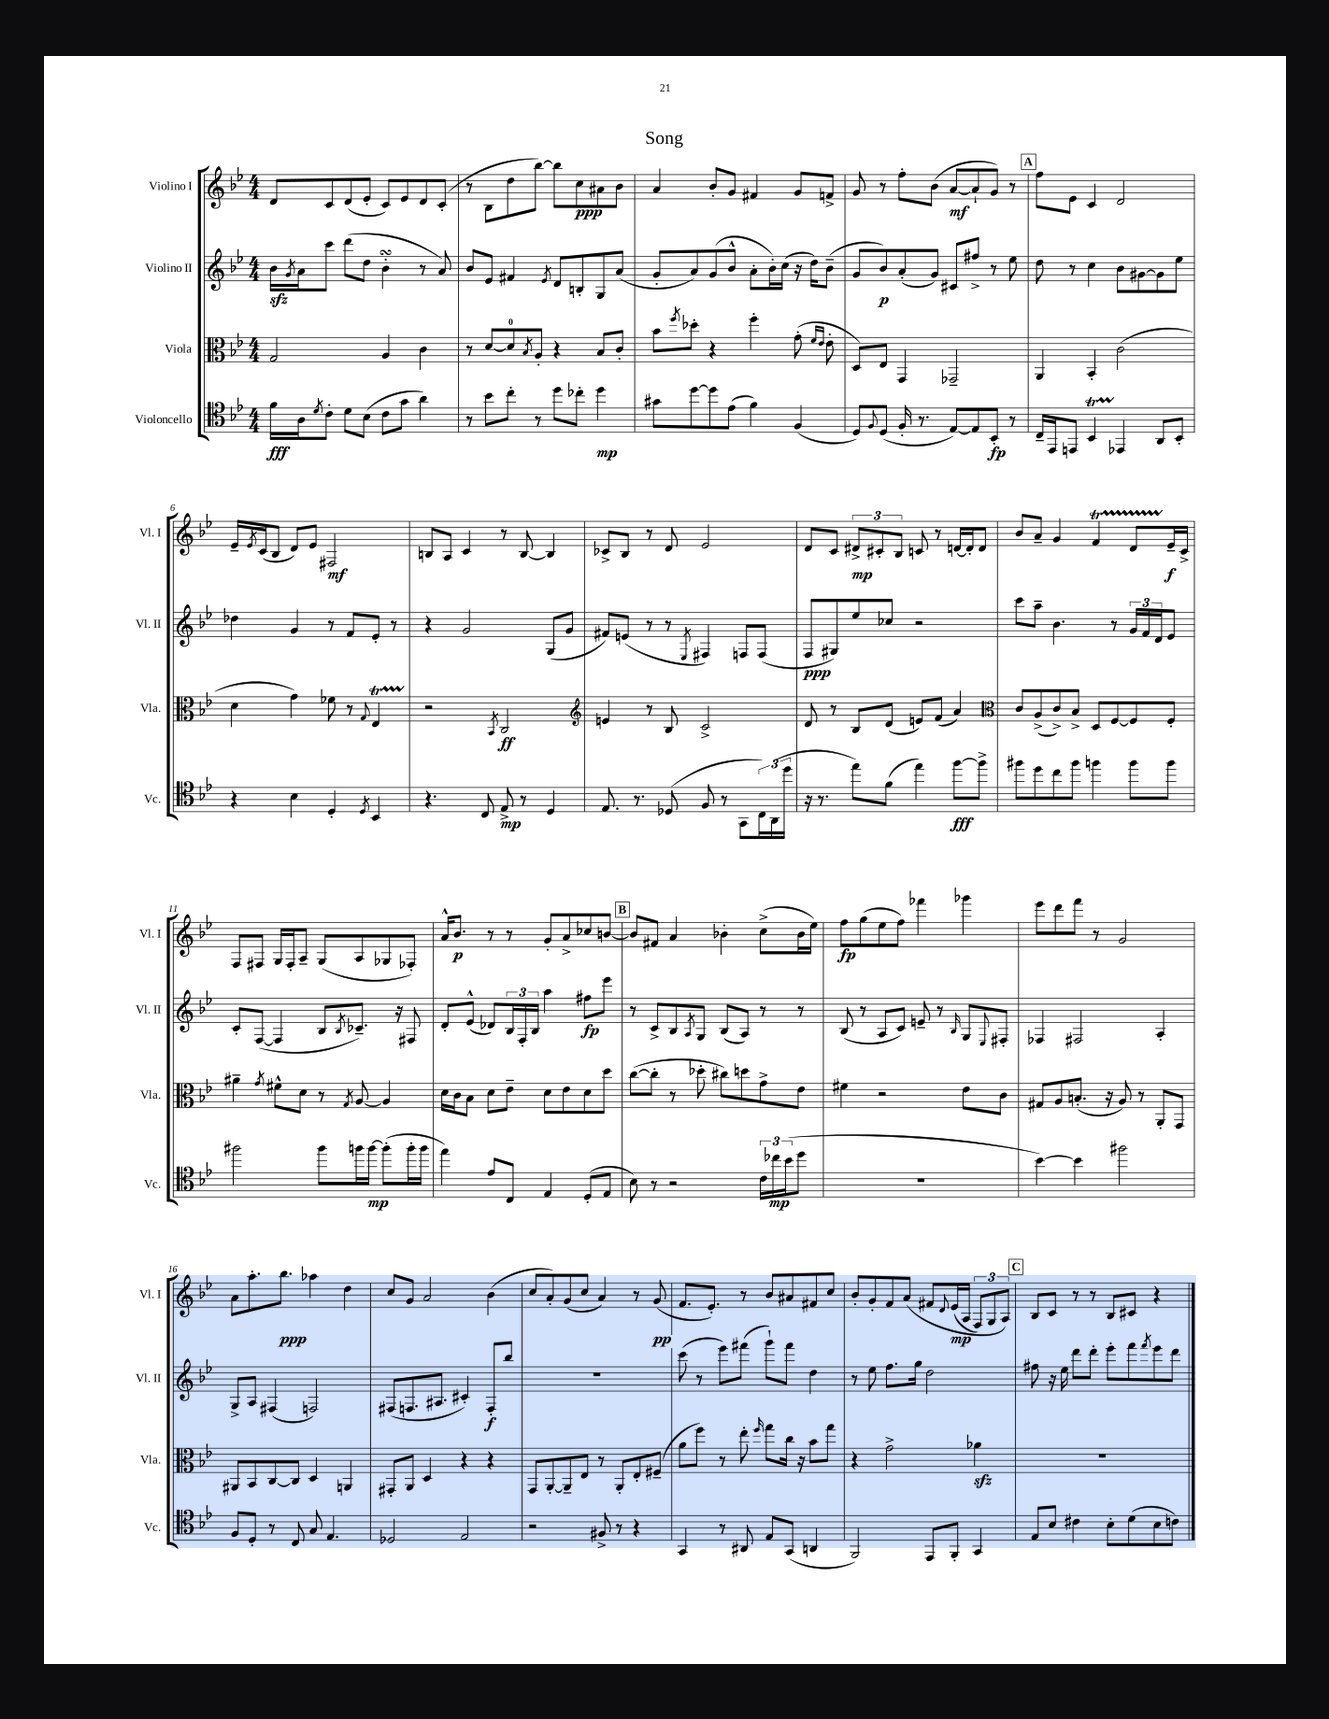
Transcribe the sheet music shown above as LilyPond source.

\header { title = "Song" }
<<
\new StaffGroup <<
\new Staff = "s0" \with { instrumentName = "Violino I" shortInstrumentName = "Vl. I" } {
    \clef treble \key bes \major \numericTimeSignature \time 4/4
    d'8 c'8 d'8( ees'8-. c'8) ees'8 d'8 c'8-.( |
    r8 bes8 d''8 bes''8~) bes''8 c''8\ppp ais'8 bes'8 |
    a'4 bes'8-. g'8 fis'4 g'8 f'8-> |
    g'8 r8 f''8-. bes'8( a'8~\mf a'8-! g'8) r8 |
    \mark \markup { \box "A" } f''8 ees'8 c'4 d'2 |
    ees'16-- \acciaccatura { ees'8 } c'16( bes8 d'8) ees'8 fis2\mf |
    b8 a8 c'4 r8 b8~ b4 |
    ces'8-> bes8 r8 d'8 ees'2 |
    d'8 c'8 \tuplet 3/2 { dis'8->\mp cis'8-. bes8 } c'8 r8 d'16~ d'16-. d'8 |
    bes'8 a'8-- g'4 f'4\startTrillSpan d'8 ees'16--\stopTrillSpan\f c'16-> |
    f8 fis8 g16 fis16-. a8-- g8( a8 ges8 fes8-.) |
    a'16-^ bes'8.\p r8 r8 g'8-. a'8-> ces''8 b'8~ |
    \mark \markup { \box "B" } b'8 fis'8 a'4 bes'4-. c''8->( bes'16 ees''16) |
    f''8\fp g''8( ees''8 f''8) fes'''4 ges'''4 |
    ees'''8 d'''8 f'''8 r8 g'2 |
    a'8 a''8.-. bes''8.\ppp aes''4 d''4 |
    c''8 g'8 a'2 bes'4( |
    c''8 a'8-.) g'8( c''8 a'4) r8 g'8\pp( |
    f'8. ees'8.-.) r8 bes'8 ais'8 fis'8 c''8 |
    bes'8-. g'8-. f'8 a'8\( fis'8 \appoggiatura { d'8 } ees'16\mp( a16 \tuplet 3/2 { f8) g8 a8\) } |
    \mark \markup { \box "C" } bes8 c'8 r8 r8 bes8 cis'8 r4 \bar "|." |
}
\new Staff = "s1" \with { instrumentName = "Violino II" shortInstrumentName = "Vl. II" } {
    \clef treble \key bes \major \numericTimeSignature \time 4/4
    bes'16\sfz \acciaccatura { g'8 } a'16 c'''8 d'''8( d''8 bes'4-.\turn r8 a'8) |
    bes'8 ees'8 fis'4 \acciaccatura { ees'8 } d'8 b8-. g8 a'8( |
    g'8-. a'8) g'8( bes'8-^ a'8-. bes'16-.) c''16( r16 d''16) bes'8--( |
    g'8 bes'8\p) a'8-.( g'8) cis'8 fis''8-> r8 ees''8 |
    \mark \markup { \box "A" } d''8 r8 c''4 bes'8 gis'8~ gis'8 ees''8 |
    des''4 g'4 r8 f'8 ees'8-. r8 |
    r4 g'2 g8( g'8 |
    fis'8) e'8( r8 r8 \acciaccatura { ees8 } fis4) f8 f8( |
    f8\ppp gis8) ees''8 ces''8 r2 |
    c'''8 a''8-- bes'4. r8 \tuplet 3/2 { g'16 f'16 d'16 } ees'8 |
    c'8-. f8~( f4 bes8 \acciaccatura { bes8 } ces'8.--) r16 fis8 |
    d'8-. ees'8-^( des'8) \tuplet 3/2 { bes16 f16-. bes16 } a''4 fis''8\fp ees'''8 |
    \mark \markup { \box "B" } r8 c'8-> bes8 \acciaccatura { a8 } g8 bes8( a8) r8 r8 |
    bes8( r8 a8 c'8) e'8-- r8 \grace { bes16 } g8 \appoggiatura { ees8 } fis8-. |
    fes4 fis2 a4-. |
    g8-> a8 fis4( f2) |
    fis8( f8. ais8. cis'4-.) f8-.\f bes''8 |
    R1 |
    c'''8( r8 ees'''8) fis'''8( g'''8-!) fis'''8 d''4 |
    r8 ees''8 f''8. g''16 d''2 |
    \mark \markup { \box "C" } fis''8 r16 ees''16 d'''8 d'''8-. ees'''8-. f'''8 \acciaccatura { f'''8 } ees'''8 d'''8 \bar "|." |
}
\new Staff = "s2" \with { instrumentName = "Viola" shortInstrumentName = "Vla." } {
    \clef alto \key bes \major \numericTimeSignature \time 4/4
    g2 a4 c'4 |
    r8 d'8~ d'8-0 \acciaccatura { bes8 } a8-. r4 bes8 c'8-. |
    bes'8 \acciaccatura { f''8 } des''8-. r4 f''4-. g'8-.( \grace { f'16 ees'16 } ees'8-. |
    d8) ees8 g,4 ges,2-- |
    \mark \markup { \box "A" } a,4 bes,4-. c'2( |
    d'4 g'4) fes'8 r8 \appoggiatura { g8 } ees4\startTrillSpan |
    r2\stopTrillSpan \acciaccatura { bes,8 } c2\ff |
    \clef treble e'4 r8 bes8 c'2-> |
    d'8 r8 bes8 d'8( e'8) f'8( a'4) |
    \clef alto c'8 a8->( c'8->) bes8-> d8 f8~ f8 f8-. |
    ais'4-- \acciaccatura { g'8 } fis'8-^ d'8 r8 \acciaccatura { g8 } a8~ a4 |
    d'16 c'16 bes8 d'8 ees'8-- d'8 ees'8 d'8 d''8 |
    \mark \markup { \box "B" } c''8~( c''8-. r8 des''8-. cis''8) d''8 g'8-> ees'8 |
    fis'4 r2 ees'8 c'8 |
    gis8 a8 b8.-.( r16 a8) r8 a,8-. g,8 |
    ais,8 bes,8 c8~ c8 d4 a,4 |
    gis,8-. a,8 d4 r4 r4 |
    g,8 a,8~-. a,8-- ees8 r8 a,8-. ees8-. fis8--( |
    a'8 f''8) r8 ees''8-. \grace { f''16 } g''8 c''16 r16 bes'8 g''8 |
    r4 g'2-> aes'4\sfz |
    \mark \markup { \box "C" } R1 \bar "|." |
}
\new Staff = "s3" \with { instrumentName = "Violoncello" shortInstrumentName = "Vc." } {
    \clef tenor \key bes \major \numericTimeSignature \time 4/4
    f'16\fff a16 \acciaccatura { d'8 } c'8-. d'8 bes8( c'8 g'8 a'4) |
    r8 bes'8 c''8-. r8 d''8 ces''8-. d''4\mp |
    gis'8 d''8~ d''8 ees'8( f'4) f4( |
    d8) \appoggiatura { f8 } d8( f16-. r8. ees8~) ees8 bes,8-.\fp r8 |
    \mark \markup { \box "A" } c16-- ees,16 e,8 bes,4\startTrillSpan ees,4\stopTrillSpan a,8 bes,8-. |
    r4 bes4 d4-. \acciaccatura { d8 } bes,4 |
    r4. c8 ees8->\mp r8 d4 |
    ees8. r8. des8( f8 r8 g,8 \tuplet 3/2 { c16) a,16( d''16 } |
    r16 r8. ees''8) f'8( ees''4) f''8~\fff f''8-> |
    fis''8 d''8 c''8 fis''8 f''4 f''8 f''8 |
    fis''2 fis''8 f''16 f''16~\mp f''8-.( f''16-. f''16 |
    ees''4) ees'8 c8 ees4 d8-.( ees8 |
    \mark \markup { \box "B" } bes8) r8 r2 \tuplet 3/2 { c'16 ces''16\mp bes'16( } d''8 |
    R1 |
    bes'4~) bes'4 fis''2 |
    f8 d8-. r8 c8 g8 ees4. |
    des2 ees2 |
    r2 fis8-> r8 r4 |
    g,4 r8 ais,8 ees8 g,8( a,4 |
    f,2) ees,8 f,8-. g,4 |
    \mark \markup { \box "C" } ees8 bes8 cis'4 bes8-. d'8( bes8 c'8) \bar "|." |
}
>>
>>
